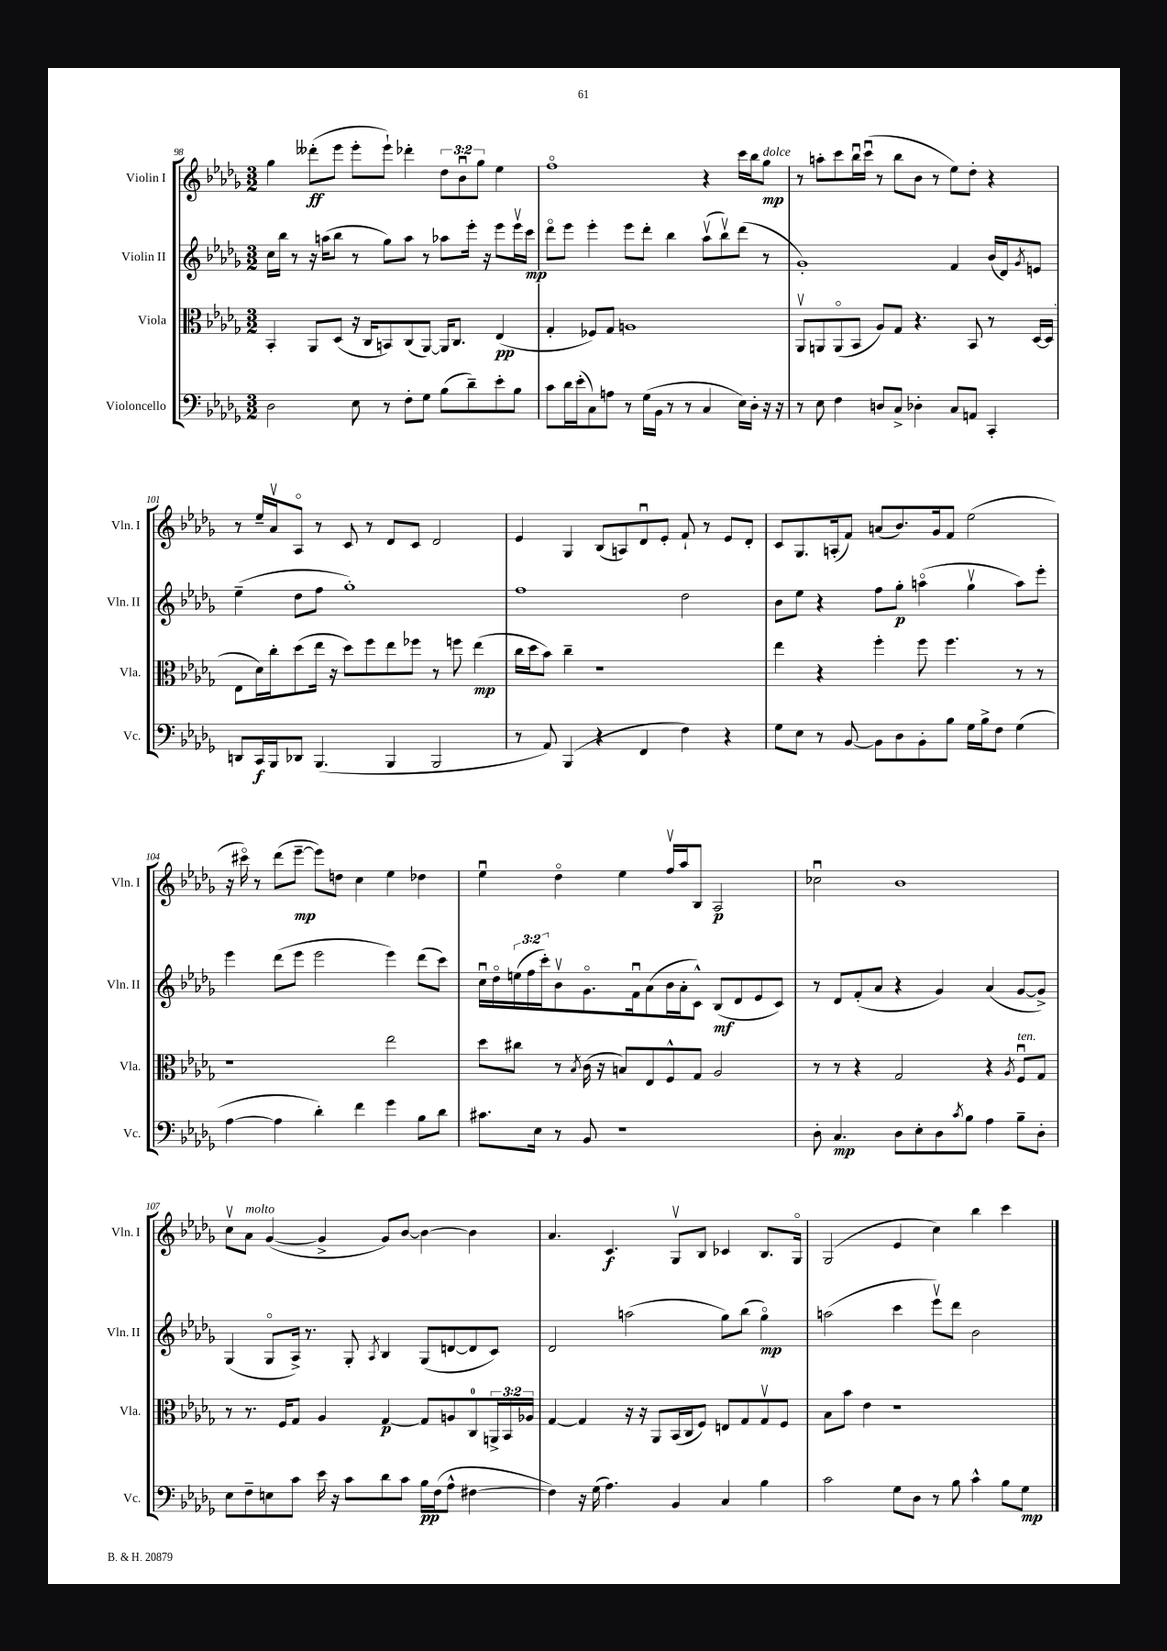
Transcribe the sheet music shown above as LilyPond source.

<<
\new StaffGroup <<
\new Staff = "s0" \with { instrumentName = "Violin I" shortInstrumentName = "Vln. I" } {
    \clef treble \key des \major \numericTimeSignature \time 3/2 \override Staff.TupletNumber.text = #tuplet-number::calc-fraction-text
    ges''4 deses'''8-.\ff( ees'''8 ees'''8-. ees'''8-!) des'''4-. \tuplet 3/2 { des''8 bes'8\downbow ges''8 } ees''4 |
    f''1\flageolet r4 c'''16 bes''16 ges''8\mp^\markup { \italic "dolce" } |
    r8 a''8-. c'''8 bes''16\downbow c'''16\downbow( r8 bes''8 bes'8 r8 ees''8) des''8-. r4 |
    r8 ees''16-- aes'16\upbow aes8\flageolet r8 c'8 r8 des'8 c'8 des'2 |
    ees'4 ges4 bes8( a8) des'8\downbow ees'8-. f'8-! r8 ees'8 des'8-. |
    c'8 ges8. a16-.( f'8) a'8( bes'8.) ges'16 f'8 ees''2( |
    r16 cis'''16\flageolet) r8 des'''8( ees'''8~--\mp ees'''8) d''8 c''4 ees''4 des''4 |
    ees''4\downbow des''4\flageolet ees''4 f''16\upbow aes''16 bes8 aes2\p |
    ces''2\downbow bes'1 |
    c''8\upbow aes'8^\markup { \italic "molto" } ges'4~( ges'4-> ges'8) bes'8~ bes'4~ bes'4 |
    aes'4. c'4.\f ges8\upbow bes8 ces'4 bes8. ges16\flageolet |
    ges2( ees'4 c''4) bes''4 c'''4 \bar "|." |
}
\new Staff = "s1" \with { instrumentName = "Violin II" shortInstrumentName = "Vln. II" } {
    \clef treble \key des \major \numericTimeSignature \time 3/2 \override Staff.TupletNumber.text = #tuplet-number::calc-fraction-text
    c''16 bes''16 r8 r16 a''16( bes''8 r8 ges''8) a''8 r8 aes''8 ees'''16-. r16 ees'''8 ees'''16\upbow c'''16\mp |
    des'''8\flageolet ees'''8 ees'''4-. ees'''8 des'''8-. bes''4 aes''8\upbow( bes''8\upbow) des'''8( r8 |
    ges'1-.) f'4 bes'16( des'16) \acciaccatura { ges'8 } e'8 |
    ees''4--( des''8 f''8 ges''1-.) |
    f''1 des''2 |
    bes'8 ees''8 r4 f''8 ges''8-.\p a''4\flageolet( ges''4\upbow a''8) ees'''8-. |
    ees'''4 des'''8( ees'''8 ees'''2 ees'''4) des'''8( c'''8) |
    c''16\downbow des''16\flageolet \tuplet 3/2 { e''16( f''16 c'''16-.) } bes'8\upbow ges'8.\flageolet f'16\downbow aes'8( bes'16 aes'16-. c'8-^) bes8\mf( des'8 ees'8 c'8) |
    r8 des'8 f'8-.( aes'8 r4 ges'4) aes'4( ges'8~ ges'8->) |
    ges4( ges8\flageolet aes16->) r8. ges8-. \acciaccatura { aes8 } bes4 ges8( d'8~ d'8 c'8) |
    des'2 a''2( ges''8) bes''8( ges''4\flageolet\mp) |
    a''2( c'''4 ees'''8\upbow) des'''8 bes'2 \bar "|." |
}
\new Staff = "s2" \with { instrumentName = "Viola" shortInstrumentName = "Vla." } {
    \clef alto \key des \major \numericTimeSignature \time 3/2 \override Staff.TupletNumber.text = #tuplet-number::calc-fraction-text
    bes,4-. aes,8 des8( r16 c16 b,8) c8( aes,8~) aes,16 c8. ees4\pp( |
    ges4-. fes8) ges8 a1 |
    aes,8\upbow a,8 a,8\flageolet( bes,8 aes8) ges8 r4. bes,8 r8 des16~ des16( |
    ees8 des'16) c''16-. des''8( ees''16 r16 des''8) f''8 ees''8 fes''8 r8 f''8 ees''4\mp( |
    c''16 des''16 bes'8) c''4-- r1 |
    ees''4 r4 f''4-. f''8 f''4. r8 r8 |
    r1 ees''2 |
    des''8 cis''8 r8 \acciaccatura { bes8 } c'16( r16 b8) ees8 f8-^ ges8 aes2 |
    r8 r8 r4 ges2 r4 \acciaccatura { aes8 } f8\downbow^\markup { \italic "ten." } ges8 |
    r8 r8. f16 ges8 aes4 ges4~\p ges8 a8 c8-0 \tuplet 3/2 { a,16-> bes,16 aes16 } |
    ges4~ ges4 r16 r16 aes,8 bes,16( c16 f8) e8 ges8 ges8\upbow f8 |
    bes8 bes'8 ees'4 r1 \bar "|." |
}
\new Staff = "s3" \with { instrumentName = "Violoncello" shortInstrumentName = "Vc." } {
    \clef bass \key des \major \numericTimeSignature \time 3/2
    des2 ees8 r8 f8-. ges8 bes8( des'8--) ees'8-. bes8 |
    c'8 des'16 ees'16-.( c8) a8 r8 ges16( bes,16 r8 r8 c4 ees16) des16-. r16 r16 |
    r8 ees8 f4 d8 c8-> des4-. c8 a,8 c,4-. |
    d,8 c,16\f bes,,16 des,8 bes,,4.( bes,,4 bes,,2 |
    r8 aes,8) bes,,4( r4 f,4 f4) r4 |
    ges8 ees8 r8 bes,8~ bes,8 des8 bes,8-. bes8 ges16 bes16-> f8 ges4( |
    aes4~ aes4 des'4-.) f'4 ges'4 bes8 des'8 |
    cis'8. ees16 r8 bes,8 r1 |
    des8-. c4.\mp des8 ees8-. des8 \acciaccatura { c'8 } bes8 aes4 bes8-- des8-. |
    ees8 f8-- e8 c'8 ees'16 r16 c'8 des'8 c'8 bes16\pp f16( aes8-^ fis4~ |
    fis4) r16 ges16( aes4.) bes,4 c4 bes4 |
    c'2 ges8 des8 r8 bes8 c'4-^ bes8 ges8\mp \bar "|." |
}
>>
>>
\layout { \context { \Score currentBarNumber = #98 } }
